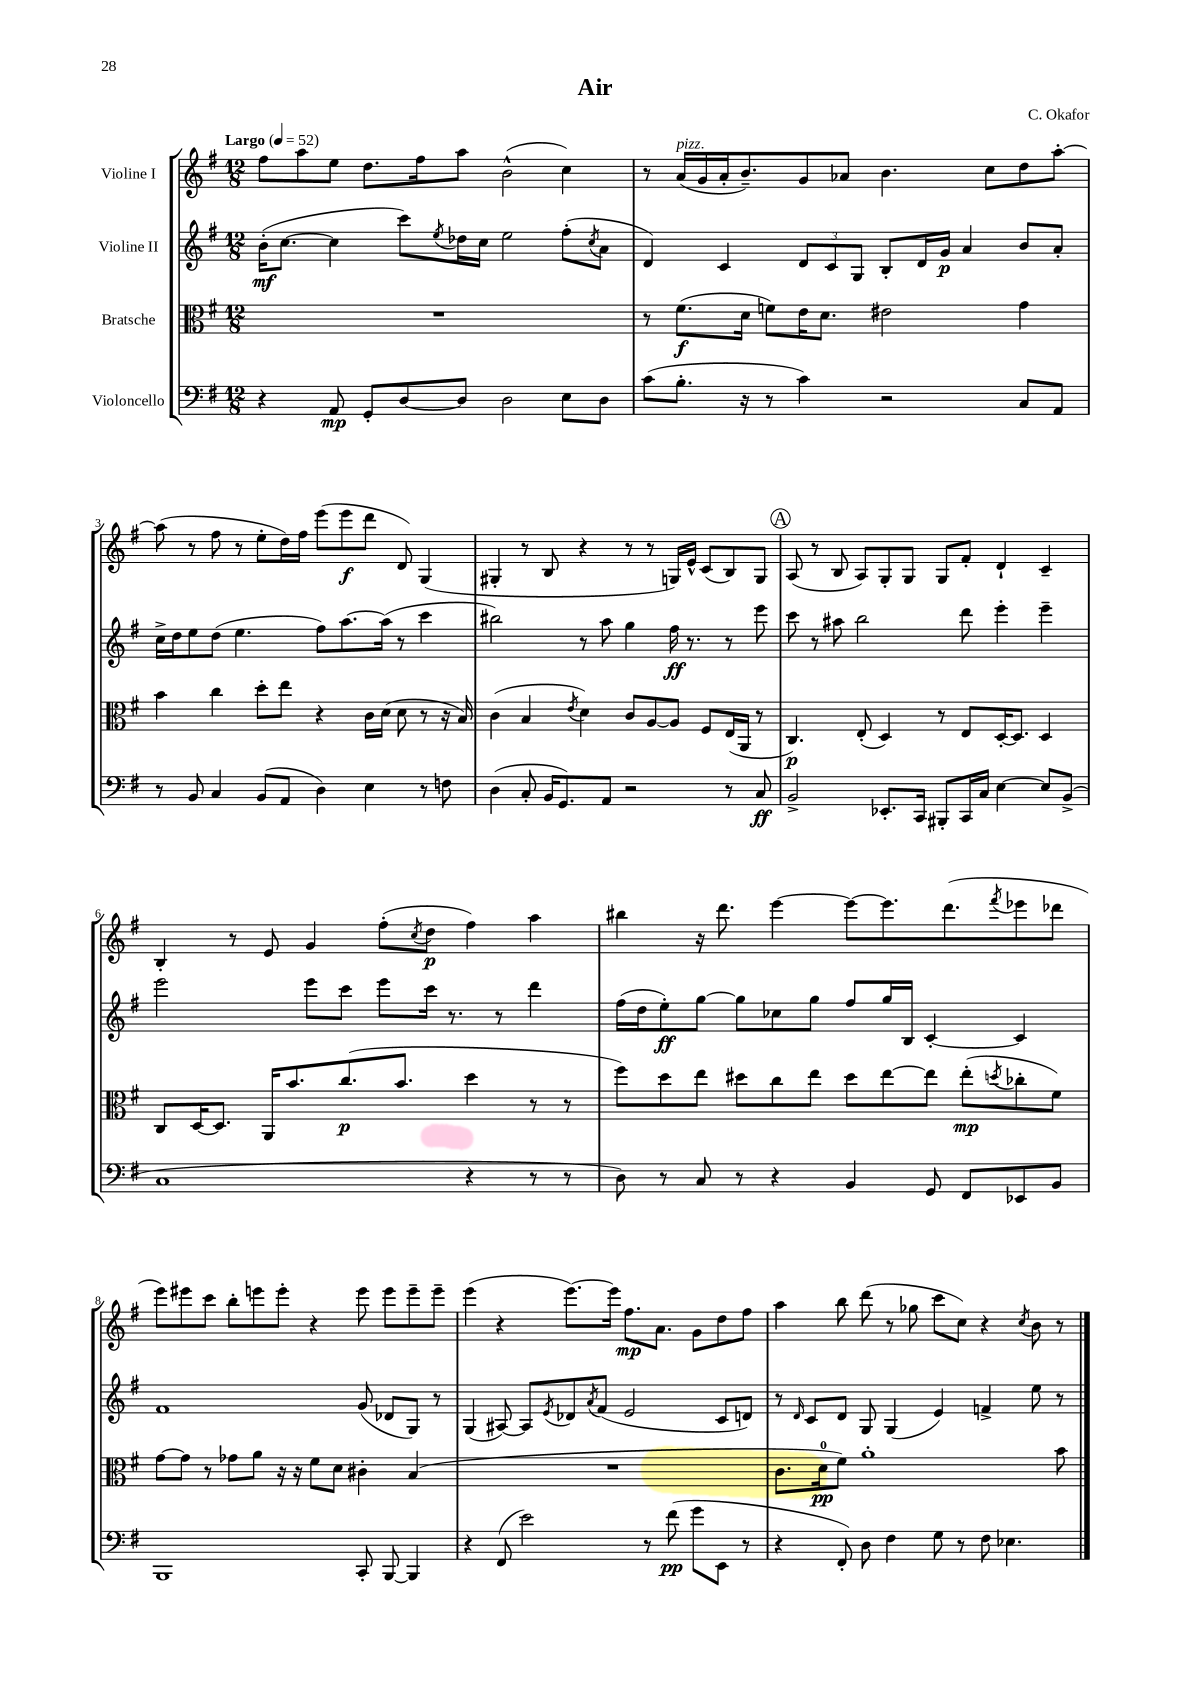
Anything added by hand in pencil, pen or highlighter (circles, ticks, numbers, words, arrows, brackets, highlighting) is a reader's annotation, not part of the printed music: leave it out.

**kern	**kern	**kern	**kern
*staff4	*staff3	*staff2	*staff1
*clefF4	*clefC3	*clefG2	*clefG2
*k[f#]	*k[f#]	*k[f#]	*k[f#]
*M12/8	*M12/8	*M12/8	*M12/8
*MM52	*MM52	*MM52	*MM52
4r	1.r	(16b'	8ff#
.	.	[8.cc	.
.	.	.	8aa
8AA	.	4cc]	8ee
8GG'	.	.	8.dd
[8D	.	8ccc)	.
.	.	.	16ff#
.	.	8qee	.
8D]	.	16dd-	8aa
.	.	16cc	.
2D	.	2ee	(2b^^
8E	.	(8ff#'	4cc)
.	.	8qcc	.
8D	.	8a	.
=	=	=	=
(8c	8r	4d)	8r
8.B'	(8.f#	.	(16a
.	.	.	16g
.	.	4c	16a'
16r	16d	.	8.b~)
8r	8f)	.	.
4c)	16e	12d	8g
.	8.d	.	.
.	.	12c	.
.	.	.	8a-
.	.	12G	.
2r	2e#	8B'	4.b
.	.	16d	.
.	.	16g	.
.	.	4a	.
.	.	.	8cc
8C	4g	8b	8dd
8AA	.	8a'	[8aa'
=	=	=	=
8r	4b	16cc^	(8aa]
.	.	16dd	.
8BB	.	8ee	8r
4C	4cc	(8dd	8ff#
.	.	4.ee	8r
(8BB	8dd'	.	8ee'
8AA	8ee	.	16dd)
.	.	.	16ff#
4D)	4r	8ff#)	(8eee
.	.	[8.aa	8eee
4E	16c	.	8ddd
.	(16d	(16aa]	.
.	8d	8r	8d)
8r	8r	4ccc	(4G
8F	16r	.	.
.	16B)	.	.
=	=	=	=
(4D	(4c	2bb#)	4G#'
8C'	4B	.	8r
16BB	.	.	8B
8.GG)	.	.	.
.	8qe	.	.
.	4d)	8r	4r
8AA	.	8aa	.
2r	8c	4gg	8r
.	[8A	.	8r
.	8A]	16ff#	16G)
.	.	8.r	16e^^
.	8F#	.	(8c
8r	(16E	8r	8B)
.	16AA	.	.
8C	8r	8eee	8G
=	=	=	=
2BB^	4.C)	8ccc	(8A
.	.	8r	8r
.	.	8aa#	8B
.	(8E'	2bb	8A)
8.EE-'	4D)	.	8G'
.	.	.	8G
16CC	.	.	.
8BBB#'	8r	.	8G
16CC	8E	8ddd	8f#'
16C	.	.	.
[4E	[16D'	4eee'	4d`
.	8.D]	.	.
8E]	4D	4eee~	4c~
(8BB^	.	.	.
=	=	=	=
1C	8C	2eee	4B'
.	[16D	.	.
.	8.D]	.	.
.	.	.	8r
.	16AA	.	8e
.	8.b	.	.
.	.	8eee	4g
.	(8.cc	8ccc	.
.	.	8eee	(8ff#'
.	8.b	.	.
.	.	.	8qcc
.	.	16ccc	8dd
.	.	8.r	.
4r	4dd	.	4ff#)
.	.	8r	.
8r	8r	4ddd	4aa
8r	8r	.	.
=	=	=	=
8D)	8ff#)	(16ff#	4bb#
.	.	16dd	.
8r	8dd	8ee')	.
8C	8ee	[8gg	16r
.	.	.	8.ddd
8r	8dd#	8gg]	.
4r	8cc	8cc-	[4eee
.	8ee	8gg	.
4BB	8dd#	8ff#	8eee_
.	[8ee	16gg	8.eee]
.	.	16B	.
8GG	8ee]	[4c'	.
.	.	.	(8.ddd
8FF#	(8ee'	.	.
.	8qdd	.	8qfff#
8EE-	8cc-'	4c]	8eee-
8BB	8f#)	.	8ddd-
=	=	=	=
1BBB	[8g	1f#	8eee)
.	8g]	.	8eee#
.	8r	.	8ccc
.	8g-	.	8bb'
.	8a	.	8eee
.	16r	.	8eee'
.	16r	.	.
.	8f#	.	4r
.	8d	.	.
8CC'	4c#'	(8g	8eee
[8BBB	.	8d-	8eee
4BBB]	(4B	8G)	8eee~
.	.	8r	8eee~
=	=	=	=
4r	1.r	(4G	(4eee
(8FF#	.	[8A#)	4r
2e)	.	8A#]	.
.	.	8qe	.
.	.	8d-	[8.eee)
.	.	8qa	.
.	.	(8f#	.
.	.	.	16eee]
.	.	2e	8.ff#
8r	.	.	.
.	.	.	8.a
(8f#	.	.	.
8g	.	.	8g
8EE	.	8c	8dd
8r	.	8d)	8ff#
=	=	=	=
4r	8.c	8r	4aa
.	.	16qqd	.
.	.	8c	.
.	16d	.	.
8FF#')	8f#)	8d	8bb
8D	1a'	8G	(8ddd
4F#	.	(4G	8r
.	.	.	8gg-
8G	.	4e)	8ccc
8r	.	.	8cc)
8F#	.	4f^	4r
4.E-	.	.	.
.	.	.	8qcc
.	.	8ee	8b
.	8b	8r	8r
==	==	==	==
*-	*-	*-	*-
